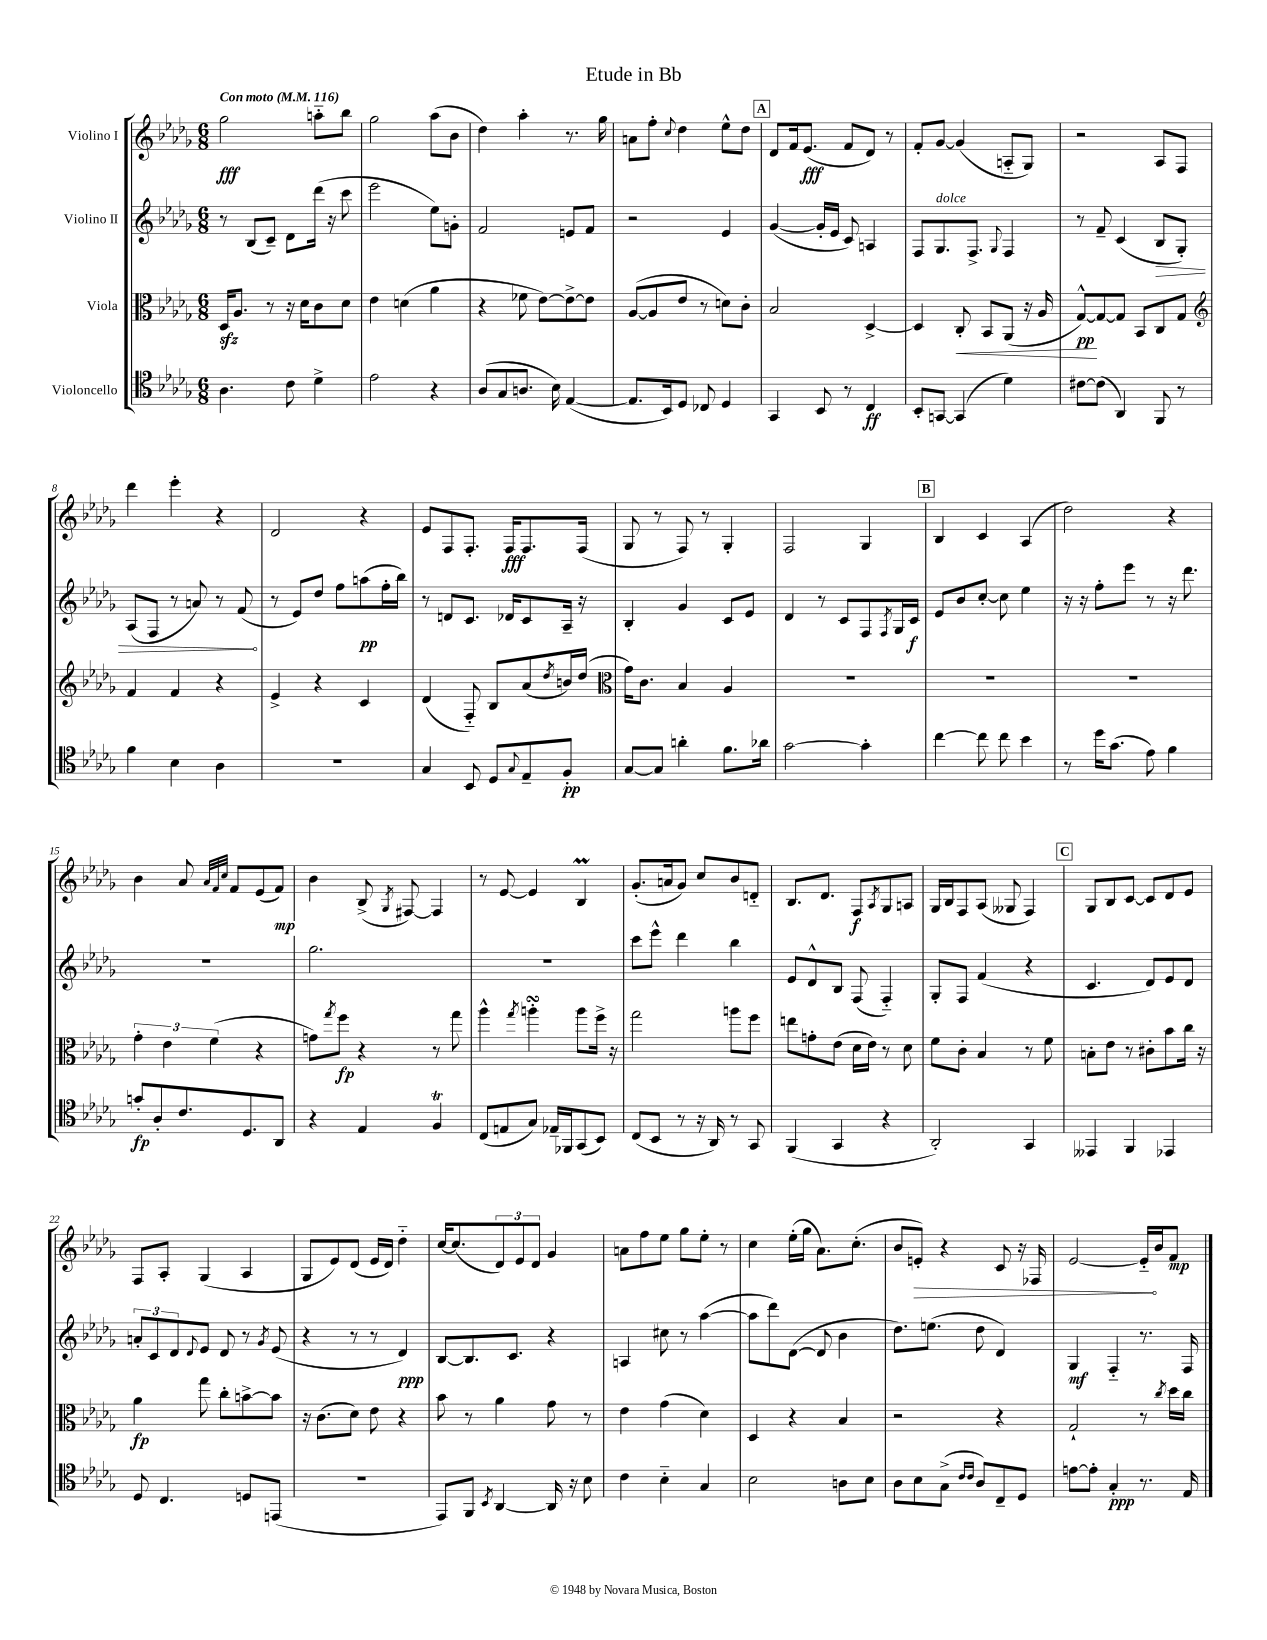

**kern	**kern	**kern	**kern
*staff4	*staff3	*staff2	*staff1
*clefC4	*clefC3	*clefG2	*clefG2
*k[b-e-a-d-g-]	*k[b-e-a-d-g-]	*k[b-e-a-d-g-]	*k[b-e-a-d-g-]
*M6/8	*M6/8	*M6/8	*M6/8
*MM116	*MM116	*MM116	*MM116
4.A-\	16D-/LK	8r	2gg-\
.	8.A-/J	.	.
.	.	(8B-/L	.
.	8r	8c~/J)	.
8c\	16r	8d-\L	.
.	16d-\LK	.	.
4d-^\	8c\	(16ddd-\Jk	8aa'~\L
.	.	16r	.
.	8d-\J	8ccc\	8bb-\J
=	=	=	=
2e-\	4e-\	2eee-\	2gg-\
.	(4d\	.	.
4r	4a-\	8ee-\L)	(8aa-\L
.	.	8g'\J	8b-\J
=	=	=	=
(8A-/L	4r	2f/	4dd-\)
8G-/	.	.	.
8.A/J	8f-\	.	4aa-'\
.	[8e-\L)	.	.
16B-\)	.	.	.
([4E-/	8e-^\_	8e/L	8.r
.	8e-\]J	8f/J	.
.	.	.	16gg-\
=	=	=	=
8.E-/]L	([8A-/L	2r	8a\L
.	8A-/]	.	8ff'\J
16BB-/k)	.	.	.
.	.	.	8qqcc/
8D-/J	8e-/J	.	4dd-\
8C-/	8r	.	.
4D-/	8d\L)	4e-/	8ee-^^\L
.	8c'\J	.	8dd-\J
=	=	=	=
4GG-/	2B-/	([4g-/	8d-/L
.	.	.	16f/k
.	.	.	(8.e-/J
8BB-/	.	16g-'/]LL	.
.	.	16e-/JJ	.
8r	.	8c/)	8f/L
4C/	[4D-^/	4A/	8d-/J)
.	.	.	8r
=	=	=	=
8BB-'/L	4D-/]	8F/L	8f'/L
[8GG/J	.	8.G-/	[8g-/J
(4GG/]	8C'/	.	(4g-/]
.	.	8.F^/J	.
.	8BB-/L	.	.
.	.	8qqG-/	.
4d-\)	(8AA-/J	4F/	8A'~/L
.	16r	.	8G-/J)
.	16A-/	.	.
=	=	=	=
[8c#\L	[8G-^^/L)	8r	2r
(8c#\]J	8G-/_	8f~/	.
4AA-/)	8G-/]J	(4c/	.
.	8BB-/L	.	.
8FF/	8C/	8B-/L	8A-/L
8r	8G-/J	8G-'/J)	8F/J
=	=	=	=
*	*clefG2	*	*
4f\	4f/	(8A-/L	4ddd-\
.	.	8F/J	.
4B-\	4f/	8r	4eee-'\
.	.	8a/)	.
4A-\	4r	8r	4r
.	.	(8f/	.
=	=	=	=
2.r	4e-^/	8r	2d-/
.	.	8e-/L)	.
.	4r	8dd-/J	.
.	.	8ff\L	.
.	4c/	(8aa\	4r
.	.	16ff'\L	.
.	.	16bb-\JJ)	.
=	=	=	=
4G-/	(4d-/	8r	8e-/L
.	.	8d/L	8F/
8BB-/	8F'~/)	8.c/J	8.F'/J
8D-/L	8B-/L	.	.
.	.	16d-/LK	16F/LK
8qqG-/	.	.	.
8E-~/	(8a-/	8c/	8.F/
.	8qdd-/	.	.
8F'/J	16b/L)	16A-~/Jk	.
.	(16dd-/JJ	16r	(16F/Jk
=	=	=	=
*	*clefC3	*	*
[8G-/L	16g-\LK)	4B-'/	8G-/
.	8.c\J	.	.
8G-/]J	.	.	8r
4a'\	4B-/	4g-/	8F/)
.	.	.	8r
8.f\L	4A-/	8c/L	4G-'/
.	.	8e-/J	.
16a-\Jk	.	.	.
=	=	=	=
[2g-\	2.r	4d-/	2F/
.	.	8r	.
.	.	8c/L	.
4g-'\]	.	8F/	4G-/
.	.	8qF/	.
.	.	16G-/L	.
.	.	16c/JJ	.
=	=	=	=
[4cc\	2.r	8e-/L	4B-/
.	.	8b-/	.
8cc\]	.	[8cc'/J	4c/
8cc\	.	8cc\]	.
4b-\	.	4ee-\	(4A-/
=	=	=	=
8r	2.r	16r	2dd-\)
.	.	16r	.
16dd-\LK	.	8ff'\L	.
(8.g-\J	.	.	.
.	.	8eee-\J	.
8e-\)	.	8r	.
4f\	.	16r	4r
.	.	8.ddd-\	.
=	=	=	=
8g'/L	6g-'\	2.r	4b-\
8A-'/	.	.	.
.	6e-\	.	.
8.c/	.	.	8a-/
.	(6f\	.	.
.	.	.	32qqa-/LLL
.	.	.	32qqf/
.	.	.	32qqcc/JJJ
.	.	.	8f/L
8.D-/	.	.	.
.	4r	.	(8e-/
8AA-/J	.	.	8f/J)
=	=	=	=
4r	8g\L)	2.gg-\	4b-\
.	8qgg-/	.	.
.	8ff\J	.	.
4E-/	4r	.	(8B-^/
.	.	.	8qG-/
.	.	.	[8F#/)
4F/	8r	.	4F#/]
.	8gg-\	.	.
=	=	=	=
(8C/L	4aa-^^\	2.r	8r
8E/	.	.	[8e-/
.	8qgg-/	.	.
8G-/J)	4aa'\	.	4e-/]
16E-~/LL	.	.	.
16FF-/J	.	.	.
(8GG-/	8aa\L	.	4B-/
8BB-/J)	16ff^\Jk	.	.
.	16r	.	.
=	=	=	=
(8C/L	2gg-\	8ccc\L	(8.g-'/L
8BB-/J	.	8eee-^^\J	.
.	.	.	16a/k
8r	.	4ddd-\	8g-/J)
16r	.	.	8cc/L
16AA-/)	.	.	.
8r	8aa\L	4bb-\	8b-/
8GG-/	8ff\J	.	8d'~/J
=	=	=	=
(4FF/	8ee\L	8e-/L	8.B-/L
.	8g'\	8d-^^/	.
.	.	.	8.d-/J
4GG-/	(8e-\J	8B-/J	.
.	16d-\LL	(8F/	8F/L
.	16e-\JJ)	.	.
.	.	.	8qA-/
4r	8r	4F'~/)	8G-/
.	8d-\	.	8A/J
=	=	=	=
2AA-'/)	8f\L	8G-'/L	16G-/LL
.	.	.	16B-/J
.	8c'\J	8F/J	8F/
.	4B-/	(4f/	(8A-/J
.	.	.	8G--/
4GG-/	8r	4r	4F/)
.	8f\	.	.
=	=	=	=
4EE--/	8B'\L	4.c/	8G-/L
.	8e-\J	.	8B-/
4FF/	8r	.	[8c/J
.	8c#'\L	8d-/L)	8c/]L
4EE-/	8b-\	8e-/	8d-/
.	16cc\Jk	8d-/J	8e-/J
.	16r	.	.
=	=	=	=
8D-/	4a-\	12a'/L	8F/L
.	.	12c/	.
4.C/	.	.	8A-'/J
.	.	12d-/	.
.	.	8qqd-/	.
.	8gg-\	8e-/J	(4G-/
.	8cc'\L	8d-/	.
8D/L	[8b^\	8r	4A-/
.	.	8qg-/	.
(8EE/J	8b\]J	(8e-/	.
=	=	=	=
2.r	16r	4r	8G-/L
.	(8.c\L	.	.
.	.	.	8e-/)
.	8d-\J)	8r	(8d-/J
.	8e-\	8r	16e-/LL
.	.	.	16d-/JJ)
.	4r	4d-/)	4dd-'~\
=	=	=	=
8EE-/L)	8b-\	[8B-/L	[16cc/LK
.	.	.	(8.cc/]
8FF/J	8r	8.B-/]	.
8qBB-/	.	.	.
[4AA-/	4a-\	.	12d-/)
.	.	8.c/J	.
.	.	.	12e-/
.	.	.	12d-/J
16AA-/]	8g-\	4r	4g-/
16r	.	.	.
8B-\	8r	.	.
=	=	=	=
4c\	4e-\	4A/	8a\L
.	.	.	8ff\
4B-'~\	(4g-\	8cc#\	8ee-\J
.	.	8r	8gg-\L
4G-/	4d-\)	([4aa-\	8ee-'\J
.	.	.	8r
=	=	=	=
2B-\	4D-/	8aa-\]L	4cc\
.	.	8ddd-\)	.
.	4r	([8d-\J	(16ee-'\LL
.	.	.	16gg-\JJ
.	.	8d-/]	8.a-\L)
8A\L	4B-/	4b-\	.
.	.	.	(8.cc'\J
8B-\J	.	.	.
=	=	=	=
8A-\L	2r	8.dd-\L)	8b-/L
8B-\	.	.	8e'/J)
.	.	(8.ee\J	.
(8G-^\J	.	.	4r
16qqc/LL	.	.	.
16qqc/JJ	.	.	.
8A-/L)	.	8dd-\	.
8C~/	4r	4d-/)	8c/
8D-/J	.	.	16r
.	.	.	16F-/
=	=	=	=
[8e\L	2G-`/	4G-/	[2e-/
8e'\]J	.	.	.
4G-'/	.	4F'~/	.
8.r	8r	8.r	16e-'~/]LL
.	.	.	16b-/J
.	8qcc/	.	.
.	16dd-\LL	.	8f/J
16E-/	16cc\JJ	16F/	.
==	==	==	==
*-	*-	*-	*-
